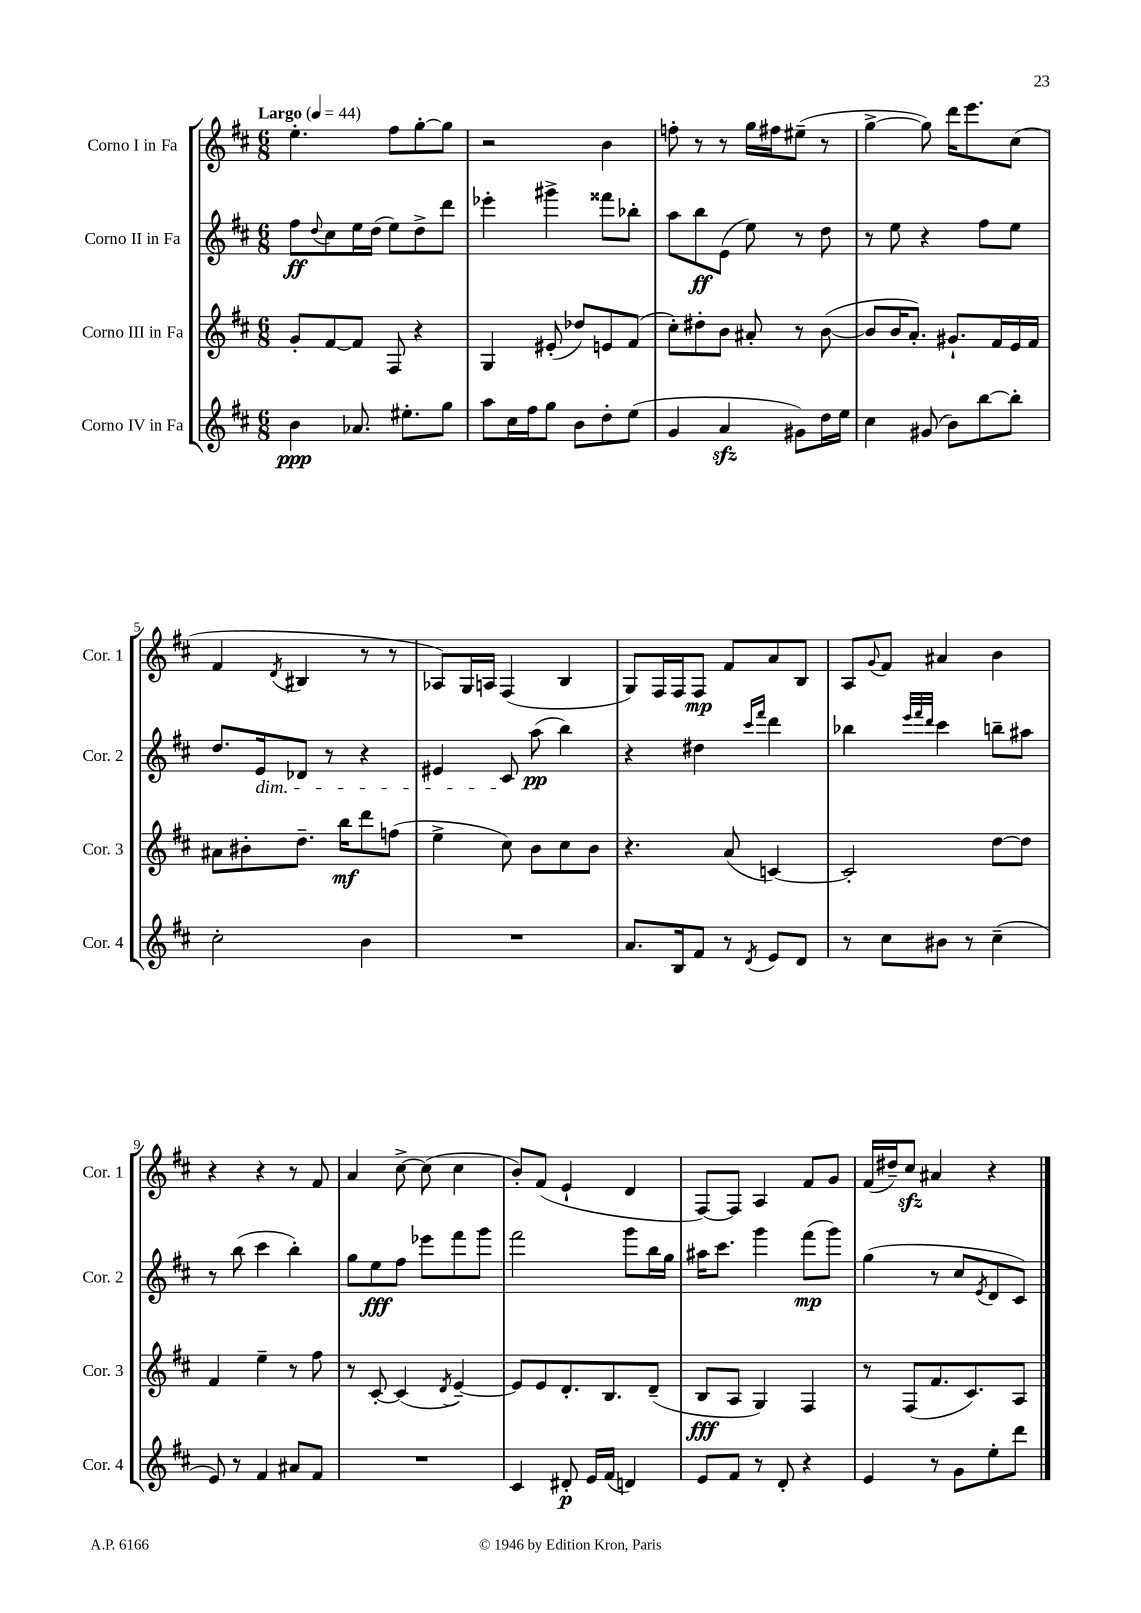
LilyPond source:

<<
\new StaffGroup <<
\new Staff = "s0" \with { instrumentName = "Corno I in Fa" shortInstrumentName = "Cor. 1" } {
    \clef treble \key d \major \numericTimeSignature \time 6/8 \tempo "Largo" 4 = 44
    e''4.-. fis''8 g''8~-. g''8 |
    r2 b'4 |
    f''8-. r8 r8 g''16 fis''16 eis''8--( r8 |
    g''4~-> g''8) d'''16 e'''8. cis''8( |
    fis'4 \acciaccatura { d'8 } bis4 r8 r8 |
    aes8) g16 a16 fis4( b4 |
    g8) fis16 fis16 fis8\mp fis'8 a'8 b8 |
    a8 \appoggiatura { g'8 } fis'8 ais'4 b'4 |
    r4 r4 r8 fis'8 |
    a'4 cis''8~-> cis''8( cis''4 |
    b'8-.) fis'8( e'4-! d'4 |
    fis8~) fis8 a4 fis'8 g'8 |
    fis'16( dis''16--) cis''8\sfz ais'4 r4 \bar "|." |
}
\new Staff = "s1" \with { instrumentName = "Corno II in Fa" shortInstrumentName = "Cor. 2" } {
    \clef treble \key d \major \numericTimeSignature \time 6/8
    fis''8\ff \appoggiatura { d''8 } cis''8 e''16 d''16( e''8) d''8-> d'''8 |
    ees'''4-. gis'''4-> fisis'''8 bes''8-. |
    a''8 b''8\ff e'8( e''8) r8 d''8 |
    r8 e''8 r4 fis''8 e''8 |
    d''8. e'16\dim des'8 r8 r4 |
    eis'4 cis'8\! a''8\pp( b''4) |
    r4 dis''4 \grace { cis'''16 fis'''16 } d'''4 |
    bes''4 \grace { e'''32 fis'''32 d'''32 } cis'''4 b''8-- ais''8 |
    r8 b''8( cis'''4 b''4-.) |
    g''8 e''8\fff fis''8 ees'''8 fis'''8 g'''8 |
    fis'''2 g'''8 b''16 g''16 |
    ais''16 cis'''8. g'''4 fis'''8\mp( g'''8) |
    g''4( r8 cis''8 \acciaccatura { e'8 } d'8 cis'8) \bar "|." |
}
\new Staff = "s2" \with { instrumentName = "Corno III in Fa" shortInstrumentName = "Cor. 3" } {
    \clef treble \key d \major \numericTimeSignature \time 6/8
    g'8-. fis'8~ fis'8 fis8 r4 |
    g4 eis'8-.( des''8) e'8 fis'8( |
    cis''8-.) dis''8-. b'8 ais'8-. r8 b'8~( |
    b'8 b'16 a'8.-.) gis'8.-! fis'16 e'16 fis'16 |
    ais'8 bis'8-. d''8.-- b''16\mf d'''8 f''8( |
    e''4-> cis''8) b'8 cis''8 b'8 |
    r4. a'8( c'4~) |
    c'2-. d''8~ d''8 |
    fis'4 e''4-- r8 fis''8 |
    r8 cis'8~-. cis'4( \acciaccatura { d'8 } e'4~--) |
    e'8 e'8 d'8.-. b8. d'8--( |
    b8\fff a8 g4) fis4 |
    r8 fis8( fis'8. cis'8.) a8 \bar "|." |
}
\new Staff = "s3" \with { instrumentName = "Corno IV in Fa" shortInstrumentName = "Cor. 4" } {
    \clef treble \key d \major \numericTimeSignature \time 6/8
    b'4\ppp aes'8. eis''8.-. g''8 |
    a''8 cis''16 fis''16 g''8 b'8 d''8-. e''8( |
    g'4 a'4\sfz gis'8) d''16 e''16 |
    cis''4 gis'8( b'8) b''8~ b''8-. |
    cis''2-. b'4 |
    R2. |
    a'8. b16 fis'8 r8 \acciaccatura { d'8 } e'8 d'8 |
    r8 cis''8 bis'8 r8 cis''4--( |
    e'8) r8 fis'4 ais'8 fis'8 |
    R2. |
    cis'4 dis'8-.\p e'16 fis'16( d'4) |
    e'8 fis'8 r8 d'8-. r4 |
    e'4 r8 g'8 e''8-. d'''8 \bar "|." |
}
>>
>>
